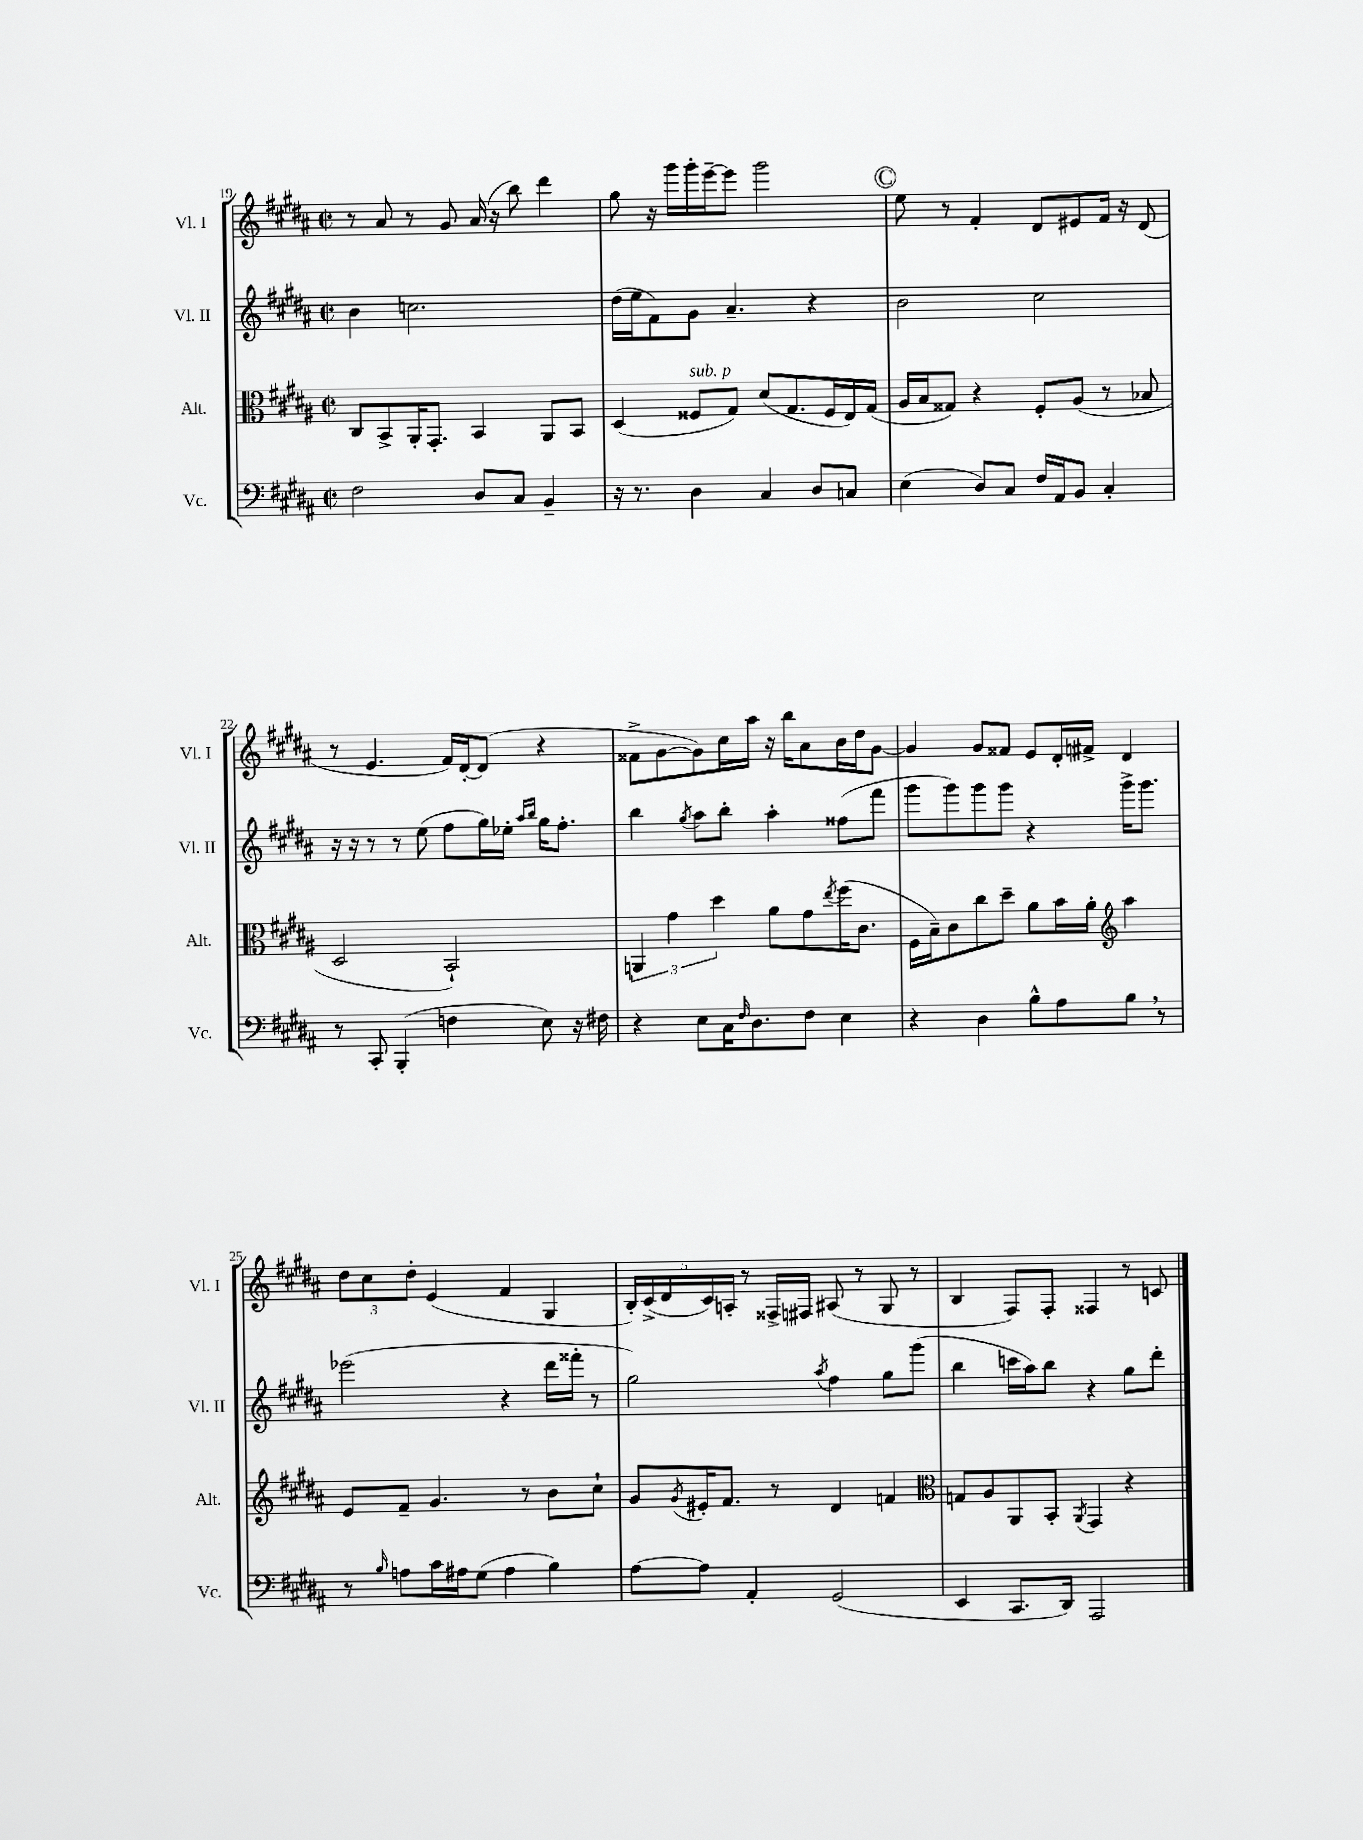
<<
\new StaffGroup <<
\new Staff = "s0" \with { instrumentName = "Vl. I" shortInstrumentName = "Vl. I" } {
    \clef treble \key b \major \defaultTimeSignature \time 2/2
    r8 ais'8 r8 gis'8 ais'16( r16 b''8) dis'''4 |
    gis''8 r16 gis'''16 gis'''16-. e'''16~-- e'''8 gis'''2 |
    \mark \markup { \circle "C" } e''8 r8 fis'4-. dis'8 eis'8 fis'16 r16 dis'8( |
    r8 e'4. fis'16) dis'16~-. dis'8( r4 |
    fisis'8-> gis'8~ gis'8) cis''16 ais''16 r16 b''16 ais'8 b'16 dis''16 gis'8~ |
    gis'4 gis'8 fisis'8 e'8 dis'16-. fis'16-> dis'4 |
    \tuplet 3/2 { dis''8 cis''8 dis''8-. } e'4( fis'4 gis4 |
    \tuplet 5/4 { b16-.) cis'16->( dis'16 cis'16) a16-. } r8 fisis16-> fis16 ais8( r8 gis8 r8 |
    b4 fis8) fis8-. fisis4 r8 c'8 \bar "|." |
}
\new Staff = "s1" \with { instrumentName = "Vl. II" shortInstrumentName = "Vl. II" } {
    \clef treble \key b \major \defaultTimeSignature \time 2/2
    b'4 c''2. |
    dis''16( e''16 fis'8) gis'8 ais'4.-- r4 |
    \mark \markup { \circle "C" } b'2 cis''2 |
    r16 r16 r8 r8 e''8( fis''8 gis''16) ees''16-. \grace { ais''16 b''16 } gis''16 fis''8.-. |
    b''4 \acciaccatura { gis''8 } ais''8 b''8-. ais''4-. fisis''8( fis'''8 |
    gis'''8 gis'''8) gis'''8 gis'''8 r4 gis'''16-> gis'''8. |
    ees'''2( r4 dis'''16 fisis'''16-. r8 |
    gis''2) \acciaccatura { ais''8 } fis''4 gis''8 gis'''8( |
    b''4 c'''16 ais''16) b''8 r4 gis''8 dis'''8-. \bar "|." |
}
\new Staff = "s2" \with { instrumentName = "Alt." shortInstrumentName = "Alt." } {
    \clef alto \key b \major \defaultTimeSignature \time 2/2
    cis8 b,8-> ais,16-. gis,8.-. b,4 ais,8 b,8 |
    dis4( fisis8^\markup { \italic "sub. p" } gis8) dis'8( gis8. fisis16 e16) gis16( |
    \mark \markup { \circle "C" } ais16 b16 gisis8) r4 fis8-. ais8( r8 bes8 |
    dis2 b,2-!) |
    \tuplet 3/2 { a,4 gis'4 dis''4 } ais'8 gis'8 \acciaccatura { e''8 } fis''16( cis'8. |
    fis16 b16--) cis'8 cis''8 dis''8-- ais'8 b'16 ais'16-. \clef treble ais''4 |
    e'8 fis'8-- gis'4. r8 b'8 cis''8-! |
    gis'8 \acciaccatura { gis'8 } eis'16-. fis'8. r8 dis'4 f'4 |
    \clef alto g8 ais8 ais,8 b,8-. \acciaccatura { ais,8 } gis,4 r4 \bar "|." |
}
\new Staff = "s3" \with { instrumentName = "Vc." shortInstrumentName = "Vc." } {
    \clef bass \key b \major \defaultTimeSignature \time 2/2
    fis2 dis8 cis8 b,4-- |
    r16 r8. dis4 cis4 dis8 c8 |
    \mark \markup { \circle "C" } e4( dis8) cis8 fis16 ais,16 b,8 cis4-. |
    r8 cis,8-. b,,4-.( f4 e8) r16 fis16 |
    r4 e8 cis16 \grace { fis16 } dis8. fis8 e4 |
    r4 dis4 b8-^ ais8 b8 \breathe r8 |
    r8 \grace { b16 } a8 cis'16 ais16 gis8( ais4 b4) |
    ais8~ ais8 ais,4-. gis,2( |
    e,4 cis,8. dis,16) ais,,2 \bar "|." |
}
>>
>>
\layout { \context { \Score currentBarNumber = #19 } }
